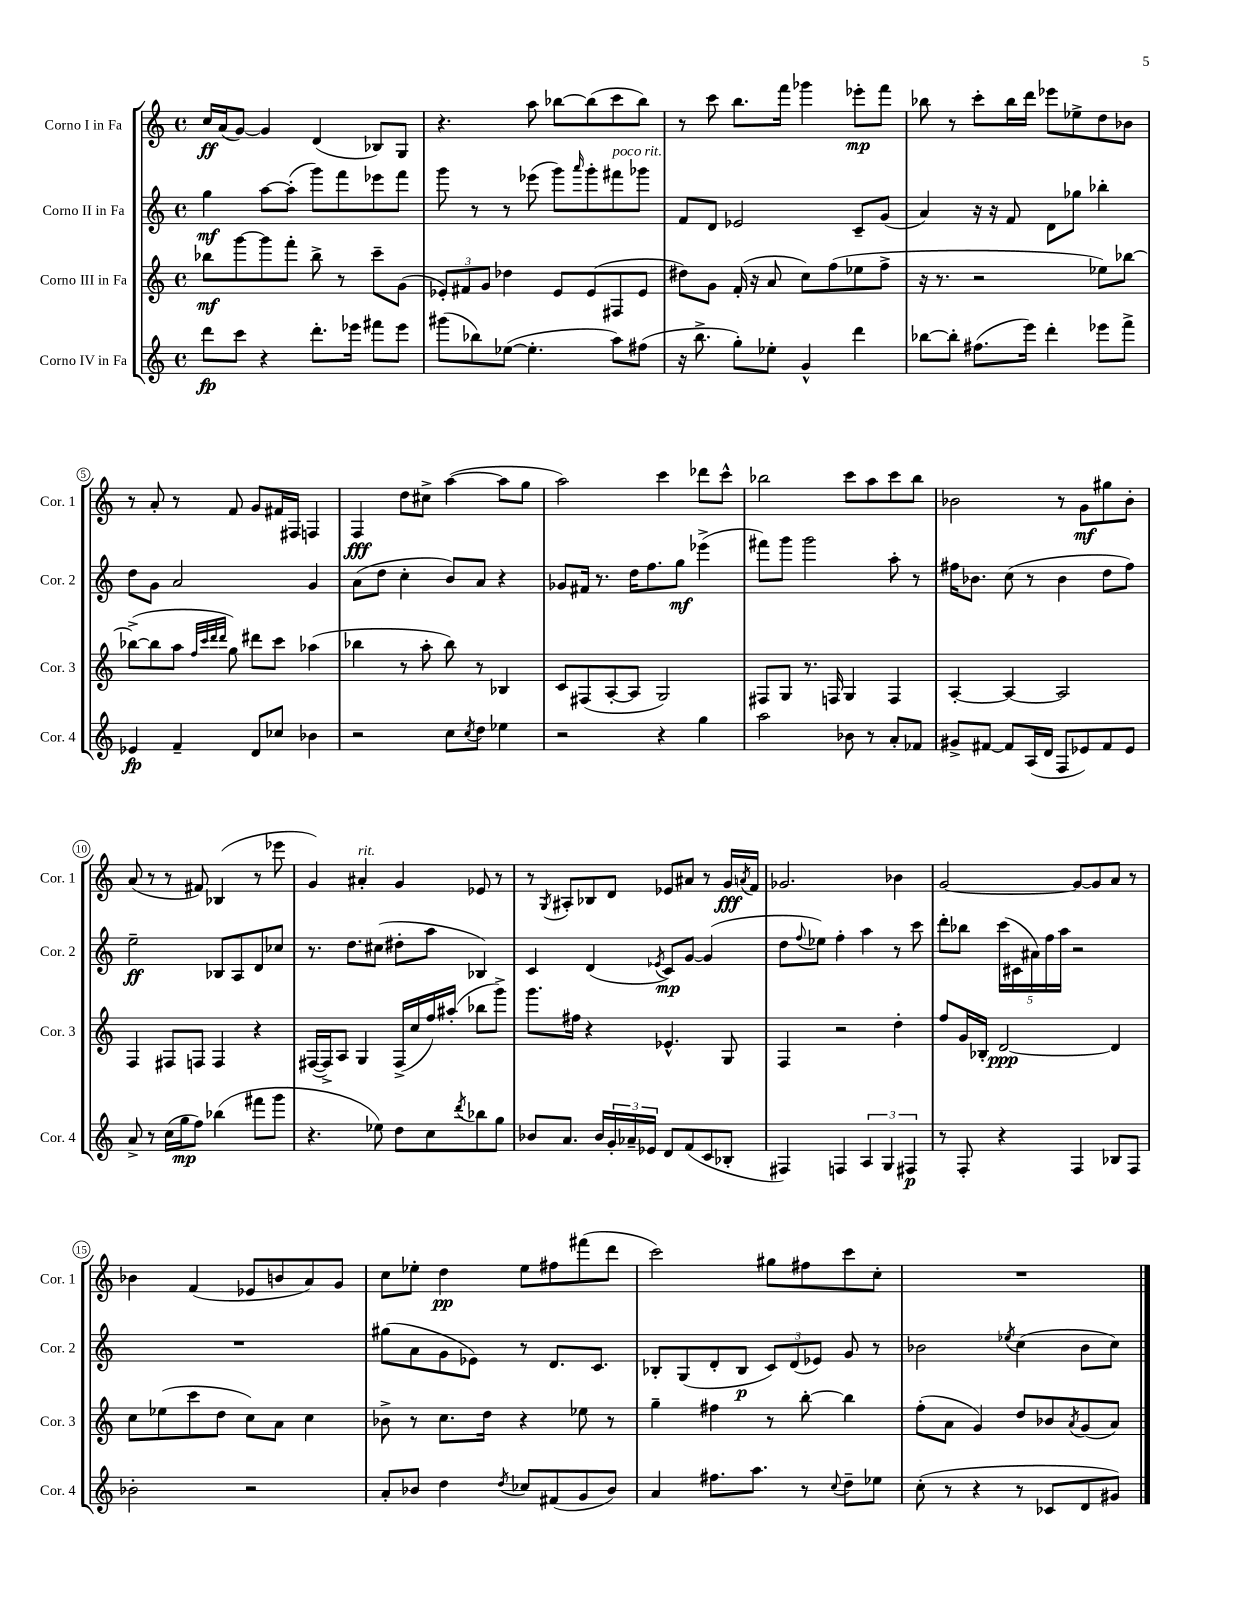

**kern	**dynam	**kern	**dynam	**kern	**dynam	**kern	**dynam
*part4	*part4	*part3	*part3	*part2	*part2	*part1	*part1
*staff4	*staff4	*staff3	*staff3	*staff2	*staff2	*staff1	*staff1
*I"Corno IV in Fa	*	*I"Corno III in Fa	*	*I"Corno II in Fa	*	*I"Corno I in Fa	*
*I'Cor. 4	*	*I'Cor. 3	*	*I'Cor. 2	*	*I'Cor. 1	*
*clefG2	*	*clefG2	*	*clefG2	*	*clefG2	*
*k[]	*	*k[]	*	*k[]	*	*k[]	*
*M4/4	*	*M4/4	*	*M4/4	*	*M4/4	*
*met(c)	*	*met(c)	*	*met(c)	*	*met(c)	*
=1	=1	=1	=1	=1	=1	=1	=1
8ddd\L	fp	8bb-X\L	mf	4gg\	mf	16cc/LL	ff
.	.	.	.	.	.	(16a/J	.
8ccc\J	.	[8ggg\	.	.	.	[8g/J)	.
4r	.	8ggg\]	.	[8aa\L	.	4g/]	.
.	.	8fff'\J	.	(8aa'\J]	.	.	.
8.ddd'\L	.	8bb-^\	.	8ggg\L)	.	(4d/	.
.	.	8r	.	8fff\	.	.	.
16eee-X\Jk	.	.	.	.	.	.	.
8fff#X\L	.	8ccc~\L	.	8eee-X\	.	8B-X/L)	.
8eee-\J	.	(8g\J	.	8fff\J	.	8G/J	.
=2	=2	=2	=2	=2	=2	=2	=2
(8ggg#X\L	.	12e-X'/L)	.	8ggg\	.	4.r	.
.	.	12f#X/	.	.	.	.	.
8bb-X\)	.	.	.	8r	.	.	.
.	.	12g/J	.	.	.	.	.
([8ee-X\J	.	4dd-X\	.	8r	.	.	.
4.ee-'\]	.	.	.	(8eee-X\	.	8aa\	.
.	.	8e-/L	.	8ggg\L)	.	[8bb-X\L	.
.	.	.	.	16qqaaa/	.	.	.
.	.	(8e-/	.	8ggg'\	.	(8bb-\]	.
!	!	!	!	!LO:TX:a:i:t=poco rit.	!	!	!
8aa\L)	.	8F#X/	.	8fff#X\	.	8ccc\	.
(8ff#X\J	.	8e-/J	.	8ggg-X\J	.	8bb-\J)	.
=3	=3	=3	=3	=3	=3	=3	=3
16r	.	8dd#X\L)	.	8f/L	.	8r	.
8.bb^\	.	.	.	.	.	.	.
.	.	8g\J	.	8d/J	.	8ccc\	.
8gg'\L)	.	(16f'/	.	2e-X/	.	8.bb\L	.
.	.	16r	.	.	.	.	.
8ee-X'\J	.	8a/	.	.	.	.	.
.	.	.	.	.	.	16fff\Jk	.
4g^^/	.	8cc\L)	.	.	.	4ggg-X\	.
.	.	(8ff\	.	.	.	.	.
4ddd\	.	8ee-X\	.	8c~/L	.	8eee-X'\L	mp
.	.	8ff^\J	.	(8g/J	.	8fff\J	.
=4	=4	=4	=4	=4	=4	=4	=4
[8bb-X\L	.	16r	.	4a/)	.	8bb-X\	.
.	.	8.r	.	.	.	.	.
8bb-'\J]	.	.	.	.	.	8r	.
(8.ff#X\L	.	2r	.	16r	.	8ccc'\L	.
.	.	.	.	16r	.	.	.
.	.	.	.	8f/	.	16bb-\L	.
16eee\Jk)	.	.	.	.	.	16ddd\JJ	.
4ddd'\	.	.	.	8d\L	.	8eee-X\L	.
.	.	.	.	8gg-X\J	.	8ee-X^\	.
8eee-X\L	.	8ee-X\L)	.	4bb-X'\	.	8dd\	.
8fff^\J	.	[8bb-X\J	.	.	.	8b-X\J	.
!!LO:LB:g=z
=5	=5	=5	=5	=5	=5	=5	=5
4e-X/	fp	(8bb-X^\L_	.	8dd\L	.	8r	.
.	.	8bb-\]	.	8g\J	.	8a'/	.
4f~/	.	8aa\J	.	2a/	.	8r	.
.	.	32qqff/LLL	.	.	.	.	.
.	.	32qqccc/	.	.	.	.	.
.	.	32qqddd/	.	.	.	.	.
.	.	32qqddd/JJJ	.	.	.	.	.
.	.	8gg\)	.	.	.	8f/	.
8d/L	.	8ddd#X\L	.	.	.	8g/L	.
8cc-X/J	.	8ccc\J	.	.	.	16f#X/L	.
.	.	.	.	.	.	16F#X/JJ	.
4b-X\	.	(4aa-X\	.	4g/	.	4Fn/	.
=6	=6	=6	=6	=6	=6	=6	=6
2r	.	4bb-X\	.	(8a\L	.	4F/	fff
.	.	.	.	8dd\J	.	.	.
.	.	8r	.	4cc'\	.	8dd\L	.
.	.	8aa'\	.	.	.	8cc#X^\J	.
8cc\L	.	8bb-\)	.	8b/L)	.	([4aa\	.
8qcc/	.	.	.	.	.	.	.
8dd\J	.	8r	.	8a/J	.	.	.
4ee-X\	.	4B-X/	.	4r	.	8aa\L]	.
.	.	.	.	.	.	8gg\J	.
=7	=7	=7	=7	=7	=7	=7	=7
2r	.	8c/L	.	8g-X/L	.	2aa\)	.
.	.	(8F#X/	.	16f#X/Jk	.	.	.
.	.	.	.	8.r	.	.	.
.	.	[8A'/	.	.	.	.	.
.	.	8A/J]	.	16dd\KL	.	.	.
.	.	.	.	8.ff\	.	.	.
4r	.	2G/)	.	.	.	4ccc\	.
.	.	.	.	8gg\J	mf	.	.
4gg\	.	.	.	(4eee-X^\	.	8ddd-X\L	.
.	.	.	.	.	.	8ccc^^\J	.
=8	=8	=8	=8	=8	=8	=8	=8
2aa\	.	8F#X/L	.	8fff#X\L)	.	2bb-X\	.
.	.	8G/J	.	8ggg\J	.	.	.
.	.	8.r	.	2ggg\	.	.	.
.	.	16Fn/	.	.	.	.	.
8b-X\	.	4G/	.	.	.	8ccc\L	.
8r	.	.	.	.	.	8aa\	.
8a'/L	.	4F/	.	8aa'\	.	8ccc\	.
8f-X/J	.	.	.	8r	.	8bb-\J	.
=9	=9	=9	=9	=9	=9	=9	=9
8g#X^/L	.	[4A'/	.	16ff#X\KL	.	2b-X\	.
.	.	.	.	8.b-X\J	.	.	.
[8f#X/J	.	.	.	.	.	.	.
8f#/L]	.	4A/_	.	(8cc\	.	.	.
(16A/L	.	.	.	8r	.	.	.
16d/JJ	.	.	.	.	.	.	.
8F/L	.	2A/]	.	4b-\	.	8r	.
8e-X/)	.	.	.	.	.	8g\L	mf
8f#/	.	.	.	8dd\L	.	8gg#X\	.
8e-/J	.	.	.	8ff#\J)	.	8b-'\J	.
!!LO:LB:g=z
=10	=10	=10	=10	=10	=10	=10	=10
8a^/	.	4F/	.	2ee~\	ff	(8a/	.
8r	.	.	.	.	.	8r	.
(16cc\LL	.	8F#X/L	.	.	.	8r	.
16gg\J	mp	.	.	.	.	.	.
8ff\J)	.	8Fn/J	.	.	.	8f#X/)	.
(4bb-X\	.	4F/	.	8B-X/L	.	(4B-X/	.
.	.	.	.	8A/	.	.	.
8fff#X\L	.	4r	.	8d/	.	8r	.
8ggg\J	.	.	.	8cc-X/J	.	8eee-X\	.
=11	=11	=11	=11	=11	=11	=11	=11
4.r	.	([16F#X/LL	.	8.r	.	4g/)	.
.	.	16F#^/J])	.	.	.	.	.
.	.	8A/J	.	.	.	.	.
.	.	.	.	8.dd\L	.	.	.
!	!	!	!	!	!	!LO:TX:a:i:t=rit.	!
.	.	4G/	.	.	.	4a#X'/	.
8ee-X\)	.	.	.	(8cc#X\J	.	.	.
8dd\L	.	(16F#^/LL	.	8dd#X'\L	.	4g/	.
.	.	16cc/	.	.	.	.	.
8cc\	.	16ff/)	.	8aa\J	.	.	.
.	.	(16aa#X'/JJ	.	.	.	.	.
8qddd/	.	.	.	.	.	.	.
8bb-X\	.	8bb-X\L	.	4B-X/)	.	8e-X/	.
8gg\J	.	8ggg^\J)	.	.	.	8r	.
=12	=12	=12	=12	=12	=12	=12	=12
8b-X/L	.	8.ggg\L	.	4c/	.	8r	.
.	.	.	.	.	.	8qG/	.
8.a/J	.	.	.	.	.	8A#X'/L	.
.	.	16ff#X\Jk	.	.	.	.	.
.	.	4r	.	(4d/	.	8B-X/	.
16b-/LL	.	.	.	.	.	.	.
24g'/	.	.	.	.	.	8d/J	.
24a-X~/	.	.	.	.	.	.	.
24e-X/JJ	.	.	.	.	.	.	.
.	.	.	.	8qe-X/	.	.	.
8d/L	.	4.e-X^^/	.	8c/L)	mp	8e-X/L	.
(8f/	.	.	.	[8g/J	.	8a#X/J	.
8c/	.	.	.	(4g/]	.	8r	.
8B-X'/J	.	8G/	.	.	.	16g/LL	fff
.	.	.	.	.	.	8qan/	.
.	.	.	.	.	.	16f/JJ	.
=13	=13	=13	=13	=13	=13	=13	=13
4F#X/)	.	4F/	.	8dd\L	.	2.g-X/	.
.	.	.	.	8qqff/	.	.	.
.	.	.	.	8ee-X\J)	.	.	.
4Fn/	.	2r	.	4ff'\	.	.	.
6A/	.	.	.	4aa\	.	.	.
6G/	.	.	.	.	.	.	.
.	.	4dd'\	.	8r	.	4b-X\	.
6F#X/	p	.	.	.	.	.	.
.	.	.	.	8ccc\	.	.	.
=14	=14	=14	=14	=14	=14	=14	=14
8r	.	8ff/L	.	8ddd'\L	.	[2g/	.
8F'/	.	16g/L	.	8bb-X\J	.	.	.
.	.	16B-X'/JJ	.	.	.	.	.
4r	.	[2d/	ppp	(20ccc\LL	.	.	.
.	.	.	.	20c#X\	.	.	.
.	.	.	.	20a#X\)	.	.	.
.	.	.	.	20ff\	.	.	.
.	.	.	.	20aa\JJ	.	.	.
4F/	.	.	.	2r	.	8g/L_	.
.	.	.	.	.	.	8g/]	.
8B-X/L	.	4d/]	.	.	.	8a/J	.
8F/J	.	.	.	.	.	8r	.
!!LO:LB:g=z
=15	=15	=15	=15	=15	=15	=15	=15
2b-X'\	.	8cc\L	.	1r	.	4b-X\	.
.	.	(8ee-X\	.	.	.	.	.
.	.	8ccc\	.	.	.	(4f/	.
.	.	8dd\J	.	.	.	.	.
2r	.	8cc\L)	.	.	.	8e-X/L	.
.	.	8a\J	.	.	.	8bn/	.
.	.	4cc\	.	.	.	8a/)	.
.	.	.	.	.	.	8g/J	.
=16	=16	=16	=16	=16	=16	=16	=16
8a'/L	.	8b-X^\	.	(8gg#X\L	.	8cc\L	.
8b-X/J	.	8r	.	8a\	.	8ee-X'\J	.
4dd\	.	8.cc\L	.	8g\	.	4dd\	pp
.	.	.	.	8e-X\J)	.	.	.
.	.	16dd\Jk	.	.	.	.	.
8qdd/	.	.	.	.	.	.	.
8cc-X/L	.	4r	.	8r	.	8ee-\L	.
(8f#X/	.	.	.	8.d/L	.	8ff#X\	.
8g/	.	8ee-X\	.	.	.	(8fff#X\	.
.	.	.	.	8.c/J	.	.	.
8b-/J)	.	8r	.	.	.	8ddd\J	.
=17	=17	=17	=17	=17	=17	=17	=17
4a/	.	4gg~\	.	8B-X'/L	.	2ccc\)	.
.	.	.	.	(8G/	.	.	.
8.ff#X\L	.	4ff#X\	.	8d'/	.	.	.
.	.	.	.	8B-/J	p	.	.
8.aa\J	.	.	.	.	.	.	.
.	.	8r	.	12c/L)	.	8gg#X\L	.
.	.	.	.	(12d/	.	.	.
8r	.	[8bb'\	.	.	.	8ff#X\	.
.	.	.	.	12e-X/J)	.	.	.
8qqcc/	.	.	.	.	.	.	.
8dd~\L	.	4bb\]	.	8g/	.	8ccc\	.
8ee-X\J	.	.	.	8r	.	8cc'\J	.
=18	=18	=18	=18	=18	=18	=18	=18
(8cc'\	.	(8ff'\L	.	2b-X\	.	1r	.
8r	.	8a\J	.	.	.	.	.
4r	.	4g/)	.	.	.	.	.
.	.	.	.	8qee-X/	.	.	.
8r	.	8dd/L	.	(4cc\	.	.	.
8c-X/L	.	8b-X/	.	.	.	.	.
.	.	8qa/	.	.	.	.	.
8d/	.	(8g/	.	8b-\L	.	.	.
8g#X/J)	.	8a/J)	.	8cc\J)	.	.	.
==	==	==	==	==	==	==	==
*-	*-	*-	*-	*-	*-	*-	*-
